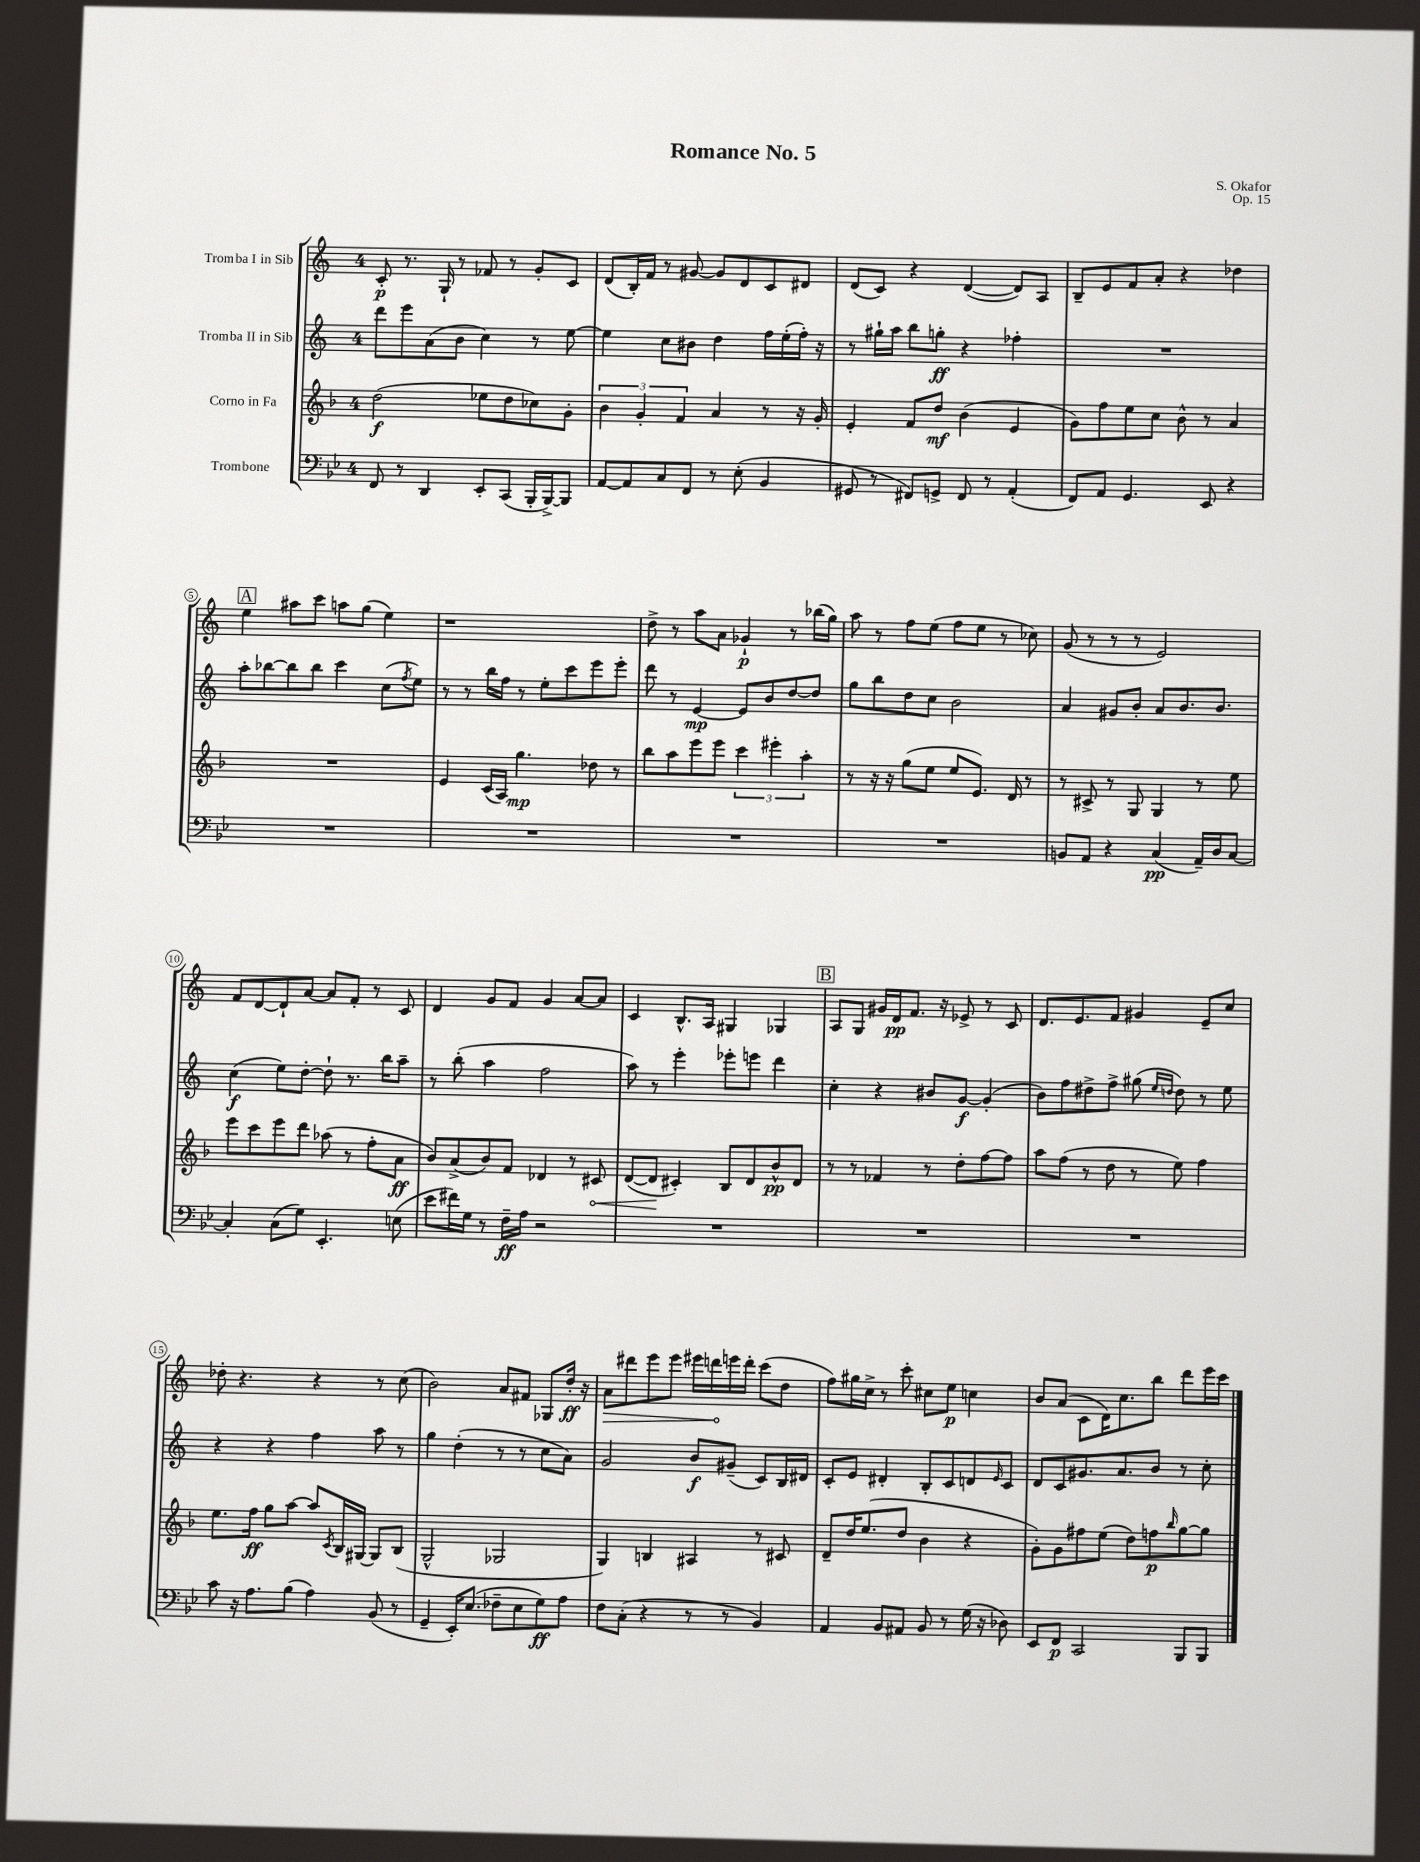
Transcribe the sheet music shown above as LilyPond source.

\header { title = "Romance No. 5" composer = "S. Okafor" opus = "Op. 15" }
<<
\new StaffGroup <<
\new Staff = "s0" \with { instrumentName = "Tromba I in Sib" } {
    \clef treble \key c \major \once \override Staff.TimeSignature.style = #'single-digit \time 4/4
    c'8-.\p r8. g16-! r8 fes'8 r8 g'8-. c'8 |
    d'8( b16-.) f'16 r8 gis'8~ gis'8 d'8 c'8 dis'8 |
    d'8( c'8) r4 d'4~( d'8) a8 |
    b8-- e'8 f'8 a'8-. r4 des''4 |
    \mark \markup { \box "A" } e''4 ais''8 c'''8 a''8 g''8( e''4) |
    r1 |
    d''8-> r8 a''8 a'8 ges'4-!\p r8 bes''16( g''16) |
    a''8 r8 f''8 e''8( f''8 e''8 r8 ces''8) |
    g'8( r8 r8 r8 e'2) |
    f'8 d'8~ d'8-! a'8~ a'8 f'8-. r8 c'8 |
    d'4 g'8 f'8 g'4 a'8~ a'8 |
    c'4 b8.-^ a16 gis4 ges4 |
    \mark \markup { \box "B" } a8 g8 gis'16 d'16\pp f'8. r16 ees'8-> r8 c'8 |
    d'8. e'8. f'8 gis'4 e'8-- c''8 |
    des''8-. r4. r4 r8 c''8( |
    b'2) a'8 fis'8 ges8 d''16-.\ff r16 |
    \once \override Hairpin.circled-tip = ##t a'8\> dis'''8 e'''8 e'''8 eis'''16 d'''16\! e'''16 d'''16-. c'''8( d''8 |
    f''8) gis''16 c''16-> r8 c'''8-. cis''8 e''8\p c''4 |
    b'8 a'8( c'8 d'16) c''8. b''8 d'''8 e'''16 c'''16 \bar "|." |
}
\new Staff = "s1" \with { instrumentName = "Tromba II in Sib" } {
    \clef treble \key c \major \once \override Staff.TimeSignature.style = #'single-digit \time 4/4
    d'''8 e'''8 a'8( b'8 c''4) r8 e''8~ |
    e''4 c''8 bis'8 d''4 f''16 e''16-.( f''16-.) r16 |
    r8 gis''16-! a''16 b''8 g''8-.\ff r4 fes''4-. |
    R1 |
    \mark \markup { \box "A" } a''8-. bes''8~ bes''8 bes''8 c'''4 c''8( \acciaccatura { f''8 } e''8) |
    r8 r8 b''16 f''16 r8 e''8-. c'''8 e'''8 e'''8-. |
    d'''8 r8 e'4~\mp e'8 b'8 d''8~ d''8 |
    g''8 b''8 d''8 c''8 b'2 |
    a'4 gis'8 b'8-. a'8 b'8. b'8. |
    c''4\f( e''8) d''8~-. d''8-! r8. b''16 a''8-- |
    r8 b''8-.( a''4 f''2 |
    a''8) r8 e'''4-. ees'''8-. e'''8 d'''4 |
    \mark \markup { \box "B" } c''4-. r4 bis'8 g'8~\f g'4-.( |
    b'8) f''8 dis''8-> f''8-> gis''8( \grace { e''16 d''16 } d''8) r8 e''8 |
    r4 r4 f''4 a''8 r8 |
    g''4 d''4-.( r8 r8 c''8 a'8) |
    g'2 b'8\f gis'8--( c'8) b16 dis'16 |
    c'8-. e'8 dis'4-. b8-. c'8 d'8 \grace { e'16 } c'8 |
    d'8 c'8 gis'8. a'8. b'8 r8 c''8-. \bar "|." |
}
\new Staff = "s2" \with { instrumentName = "Corno in Fa" } {
    \clef treble \key f \major \once \override Staff.TimeSignature.style = #'single-digit \time 4/4
    d''2\f( ees''8 d''8 ces''8) g'8-. |
    \tuplet 3/2 { bes'4 g'4-. f'4 } a'4 r8 r16 g'16-. |
    e'4-. f'8 d''8\mf bes'4( e'4 |
    g'8) f''8 e''8 c''8 bes'8-^ r8 a'4 |
    \mark \markup { \box "A" } R1 |
    e'4 c'16( a16) g''4.\mp des''8 r8 |
    bes''8 a''8 e'''8 e'''8 \tuplet 3/2 { c'''4 eis'''4-. a''4-. } |
    r8 r16 r16 g''8( e''8 e''8 e'8.) d'16 r8 |
    r8 cis'8-> r8 g8 g4 r8 e''8 |
    e'''8 c'''8 e'''8 d'''8 aes''8( r8 f''8-. a'8\ff |
    bes'8) a'8->( bes'8) f'8 des'4 r8 \once \override Hairpin.circled-tip = ##t cis'8\< |
    d'8~( d'8\! cis'4-.) bes8 d'8 bes'8-^\pp d'8 |
    \mark \markup { \box "B" } r8 r8 fes'4 r8 d''8-. f''8~ f''8 |
    a''8 f''8( r8 d''8 r8 e''8) f''4 |
    e''8. f''16\ff g''8 a''8~ a''8 \acciaccatura { c'8 } bes16 gis16~ gis8 bes8( |
    g2-^ ges2 |
    g4) b4 ais4 r8 cis'8 |
    d'8-- d''16 e''8.( d''8 bes'4 r4 |
    g'8-.) g'8 fis''8 e''8( d''8) f''8\p \grace { bes''16 } g''8~ g''8 \bar "|." |
}
\new Staff = "s3" \with { instrumentName = "Trombone" } {
    \clef bass \key bes \major \once \override Staff.TimeSignature.style = #'single-digit \time 4/4
    f,8 r8 d,4 ees,8-. c,8( bes,,16-. bes,,16~->) bes,,8 |
    a,8~ a,8 c8 f,8 r8 ees8-.( bes,4 |
    gis,8 r8 fis,8) g,8-> fis,8 r8 a,4-.( |
    f,8) a,8 g,4. ees,8 r4 |
    \mark \markup { \box "A" } R1 |
    R1 |
    R1 |
    R1 |
    b,8 a,8 r4 c4\pp( a,16--) d16 c8~ |
    c4-. c8( g8) ees,4.-. e8( |
    ees'8 fis'16) g16 r8 f16--\ff a16 r2 |
    R1 |
    \mark \markup { \box "B" } R1 |
    R1 |
    c'8 r16 a8. bes8( a4) bes,8( r8 |
    g,4-- ees,16-.) ees8.( fes8-- ees8 g8\ff) a8 |
    f8 c8-.( r4 r8 r8 bes,4) |
    a,4 bes,8 ais,8 bes,8 r8 g16( r16 des8) |
    ees,8 f,8\p c,2 bes,,8 bes,,8 \bar "|." |
}
>>
>>
\layout { \context { \Score \override BarNumber.stencil = #(make-stencil-circler 0.1 0.3 ly:text-interface::print) } }
